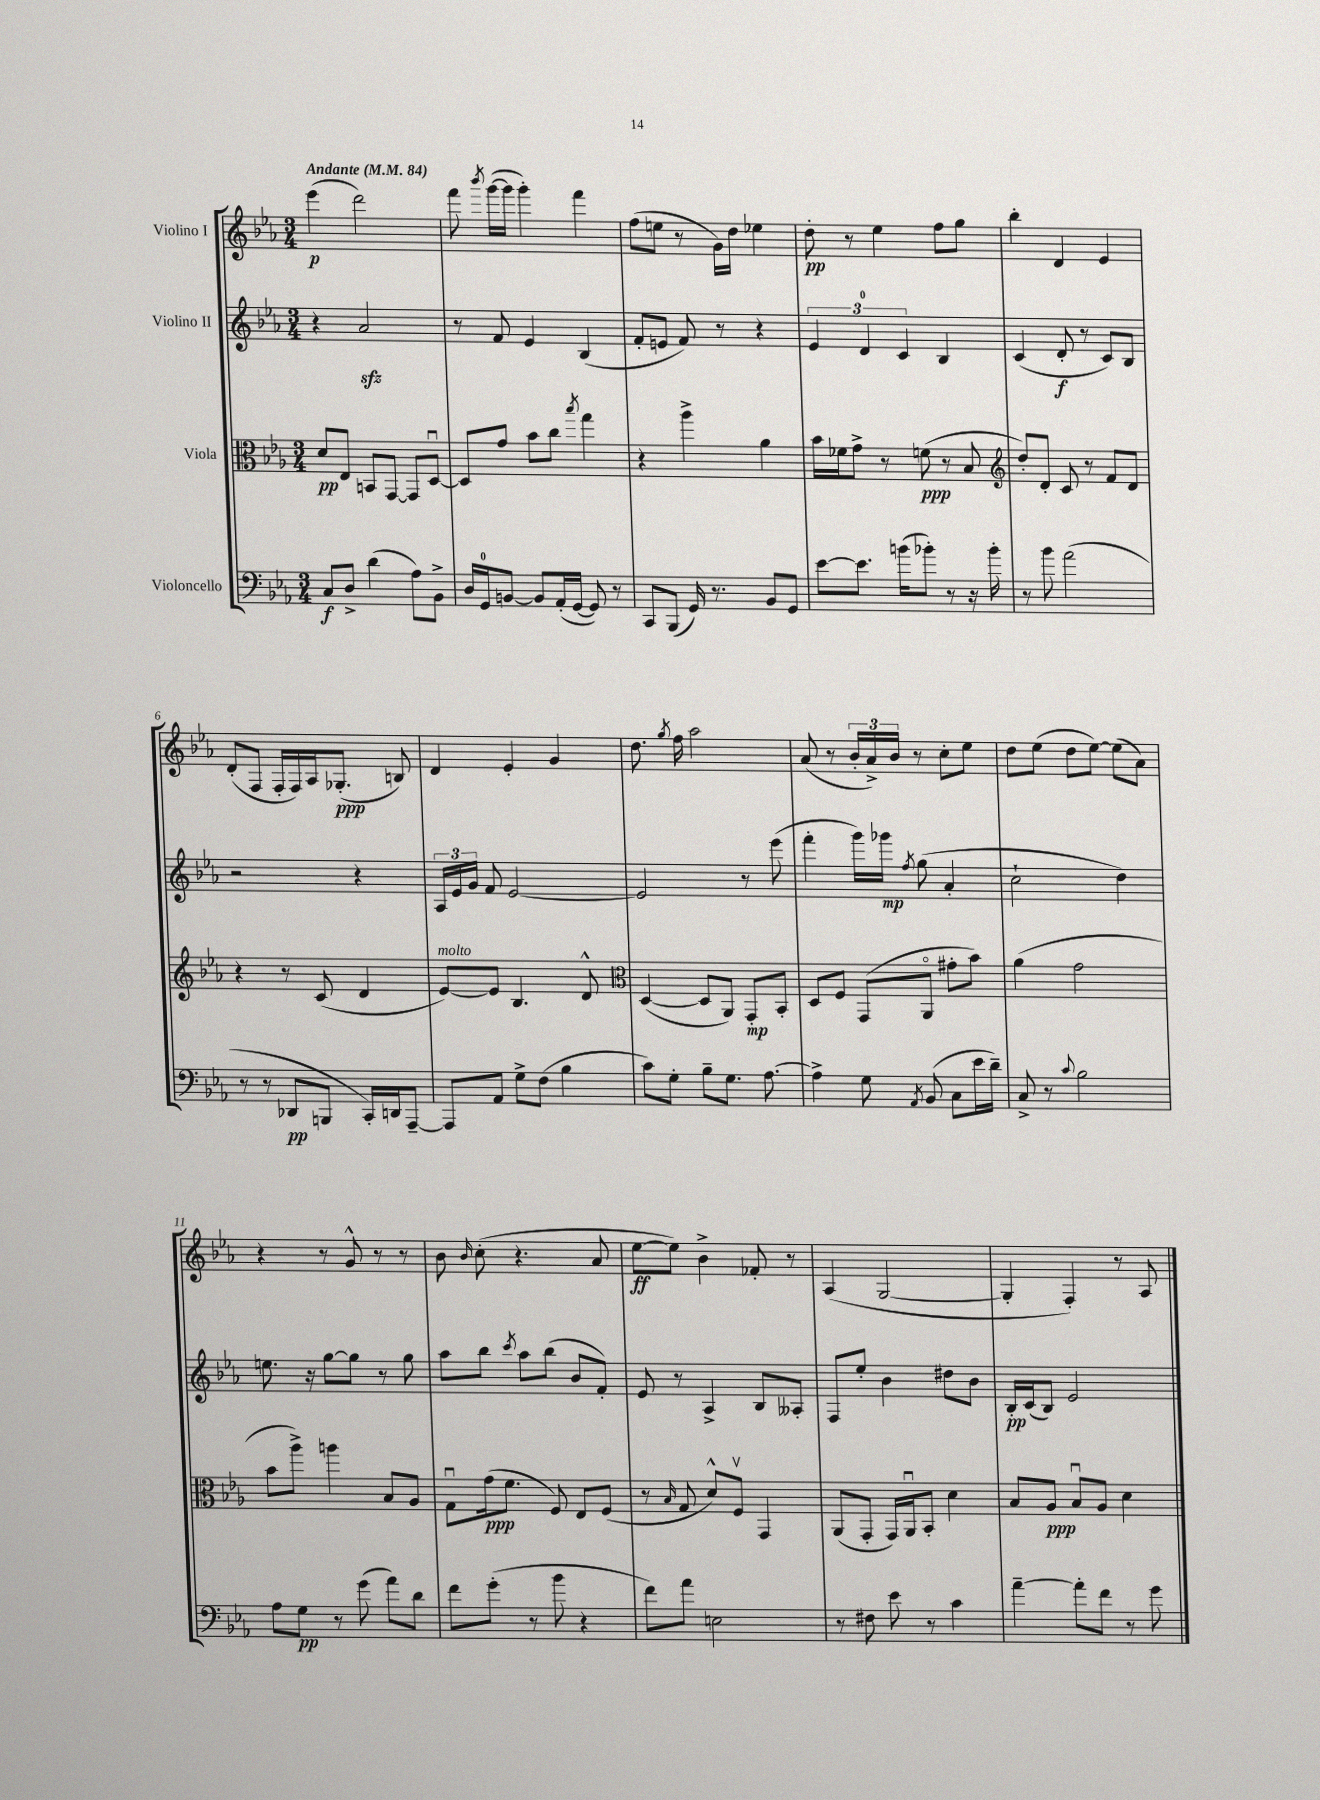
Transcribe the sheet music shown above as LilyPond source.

<<
\new StaffGroup <<
\new Staff = "s0" \with { instrumentName = "Violino I" } {
    \clef treble \key ees \major \numericTimeSignature \time 3/4 \tempo "Andante" 4 = 84
    \autoBeamOff ees'''4\p( d'''2) |
    f'''8 \acciaccatura { bes'''8 } g'''16[~( g'''16] g'''4-.) f'''4 |
    f''8[( e''8] r8 g'16[) d''16] ees''4 |
    d''8-.\pp r8 ees''4 f''8[ g''8] |
    bes''4-. d'4 ees'4 |
    d'8[-.( f8] f16[-. f16) aes16 ges8.]-.\ppp( b8) |
    d'4 ees'4-. g'4 |
    d''8. \acciaccatura { g''8 } f''16 aes''2 |
    aes'8( r8 \tuplet 3/2 { bes'16[-. aes'16->) bes'16] } r8 c''8[-. ees''8] |
    d''8[ ees''8]( d''8[ ees''8]~) ees''8[( aes'8]) |
    r4 r8 g'8-^ r8 r8 |
    bes'8 \grace { bes'16 } c''8-.( r4. aes'8 |
    ees''8[~\ff ees''8]) bes'4-> fes'8-. r8 |
    aes4( g2~ |
    g4-. f4-.) r8 aes8 \bar "|." |
}
\new Staff = "s1" \with { instrumentName = "Violino II" } {
    \clef treble \key ees \major \numericTimeSignature \time 3/4
    \autoBeamOff r4 aes'2\sfz |
    r8 f'8 ees'4 bes4( |
    f'8[-. e'8] f'8) r8 r4 |
    \tuplet 3/2 { ees'4 d'4-0 c'4 } bes4 |
    c'4( d'8-.\f r8 c'8[) bes8] |
    r2 r4 |
    \tuplet 3/2 { aes16[ ees'16 g'16] } f'8 ees'2~ |
    ees'2 r8 ees'''8( |
    f'''4-. g'''16[) ges'''16]\mp \acciaccatura { f''8 } g''8( aes'4-. |
    c''2-! d''4) |
    e''8. r16 g''8[~ g''8] r8 g''8 |
    aes''8[ bes''8] \acciaccatura { c'''8 } aes''8[ bes''8]( bes'8[ f'8]-.) |
    ees'8 r8 aes4-> bes8[ aeses8]-. |
    f8[ ees''8]-. bes'4 dis''8[ bes'8] |
    bes16[-.\pp c'16( bes8]) ees'2 \bar "|." |
}
\new Staff = "s2" \with { instrumentName = "Viola" } {
    \clef alto \key ees \major \numericTimeSignature \time 3/4
    \autoBeamOff d'8[\pp ees8] b,8[ g,8]~ g,8[ d8]~\downbow |
    d8[ g'8] bes'8[ c''8] \acciaccatura { bes''8 } g''4 |
    r4 aes''4-> aes'4 |
    bes'16[ fes'16 g'8]-> r8 f'8\ppp( r8 bes8 |
    \clef treble d''8[-.) d'8]-. c'8 r8 f'8[ d'8] |
    r4 r8 c'8( d'4 |
    ees'8[~^\markup { \italic "molto" }) ees'8] bes4. d'8-^ |
    \clef alto d4~( d8[ aes,8]) g,8[-.\mp bes,8]-. |
    d8[ f8] g,8[( aes,8]\flageolet gis'8[-. bes'8]) |
    aes'4( g'2 |
    bes'8[ aes''8]->) a''4 bes8[ aes8] |
    g8[\downbow g'16\ppp( f'8.] f8) ees8[ f8]( |
    r8 \grace { bes16 } g8 d'8[-^) f8]\upbow g,4 |
    aes,8[( g,8]-. g,16[) aes,16\downbow bes,8]-. d'4 |
    bes8[ aes8]\ppp bes8[\downbow aes8] d'4 \bar "|." |
}
\new Staff = "s3" \with { instrumentName = "Violoncello" } {
    \clef bass \key ees \major \numericTimeSignature \time 3/4
    \autoBeamOff c8[\f d8]-> d'4( aes8[) bes,8]-> |
    d16[ g,16-0 b,8]~ b,8[ aes,16-.( g,16]~ g,8) r8 |
    c,8[ bes,,8]( g,16) r8. bes,8[ g,8] |
    ees'8[~ ees'8.] b'16[( bes'8]-.) r8 r16 bes'16-. |
    r8 bes'8 aes'2( |
    r8 r8 des,8[\pp b,,8] c,16[-.) d,16 aes,,8]~-- |
    aes,,8[ aes,8] g8[-> f8]( bes4 |
    c'8[) g8]-. bes8[-- g8.] aes8.~ |
    aes4-> g8 \acciaccatura { aes,8 } bes,8( c8[ ees'16 d'16]--) |
    c8-> r8 \appoggiatura { c'8 } bes2 |
    aes8[ g8]\pp r8 g'8( aes'8[) d'8] |
    f'8[ g'8]-.( r8 bes'8 r4 |
    f'8[) aes'8] e2 |
    r8 fis8 ees'8 r8 c'4 |
    aes'4~-- aes'8[-. f'8] r8 g'8 \bar "|." |
}
>>
>>
